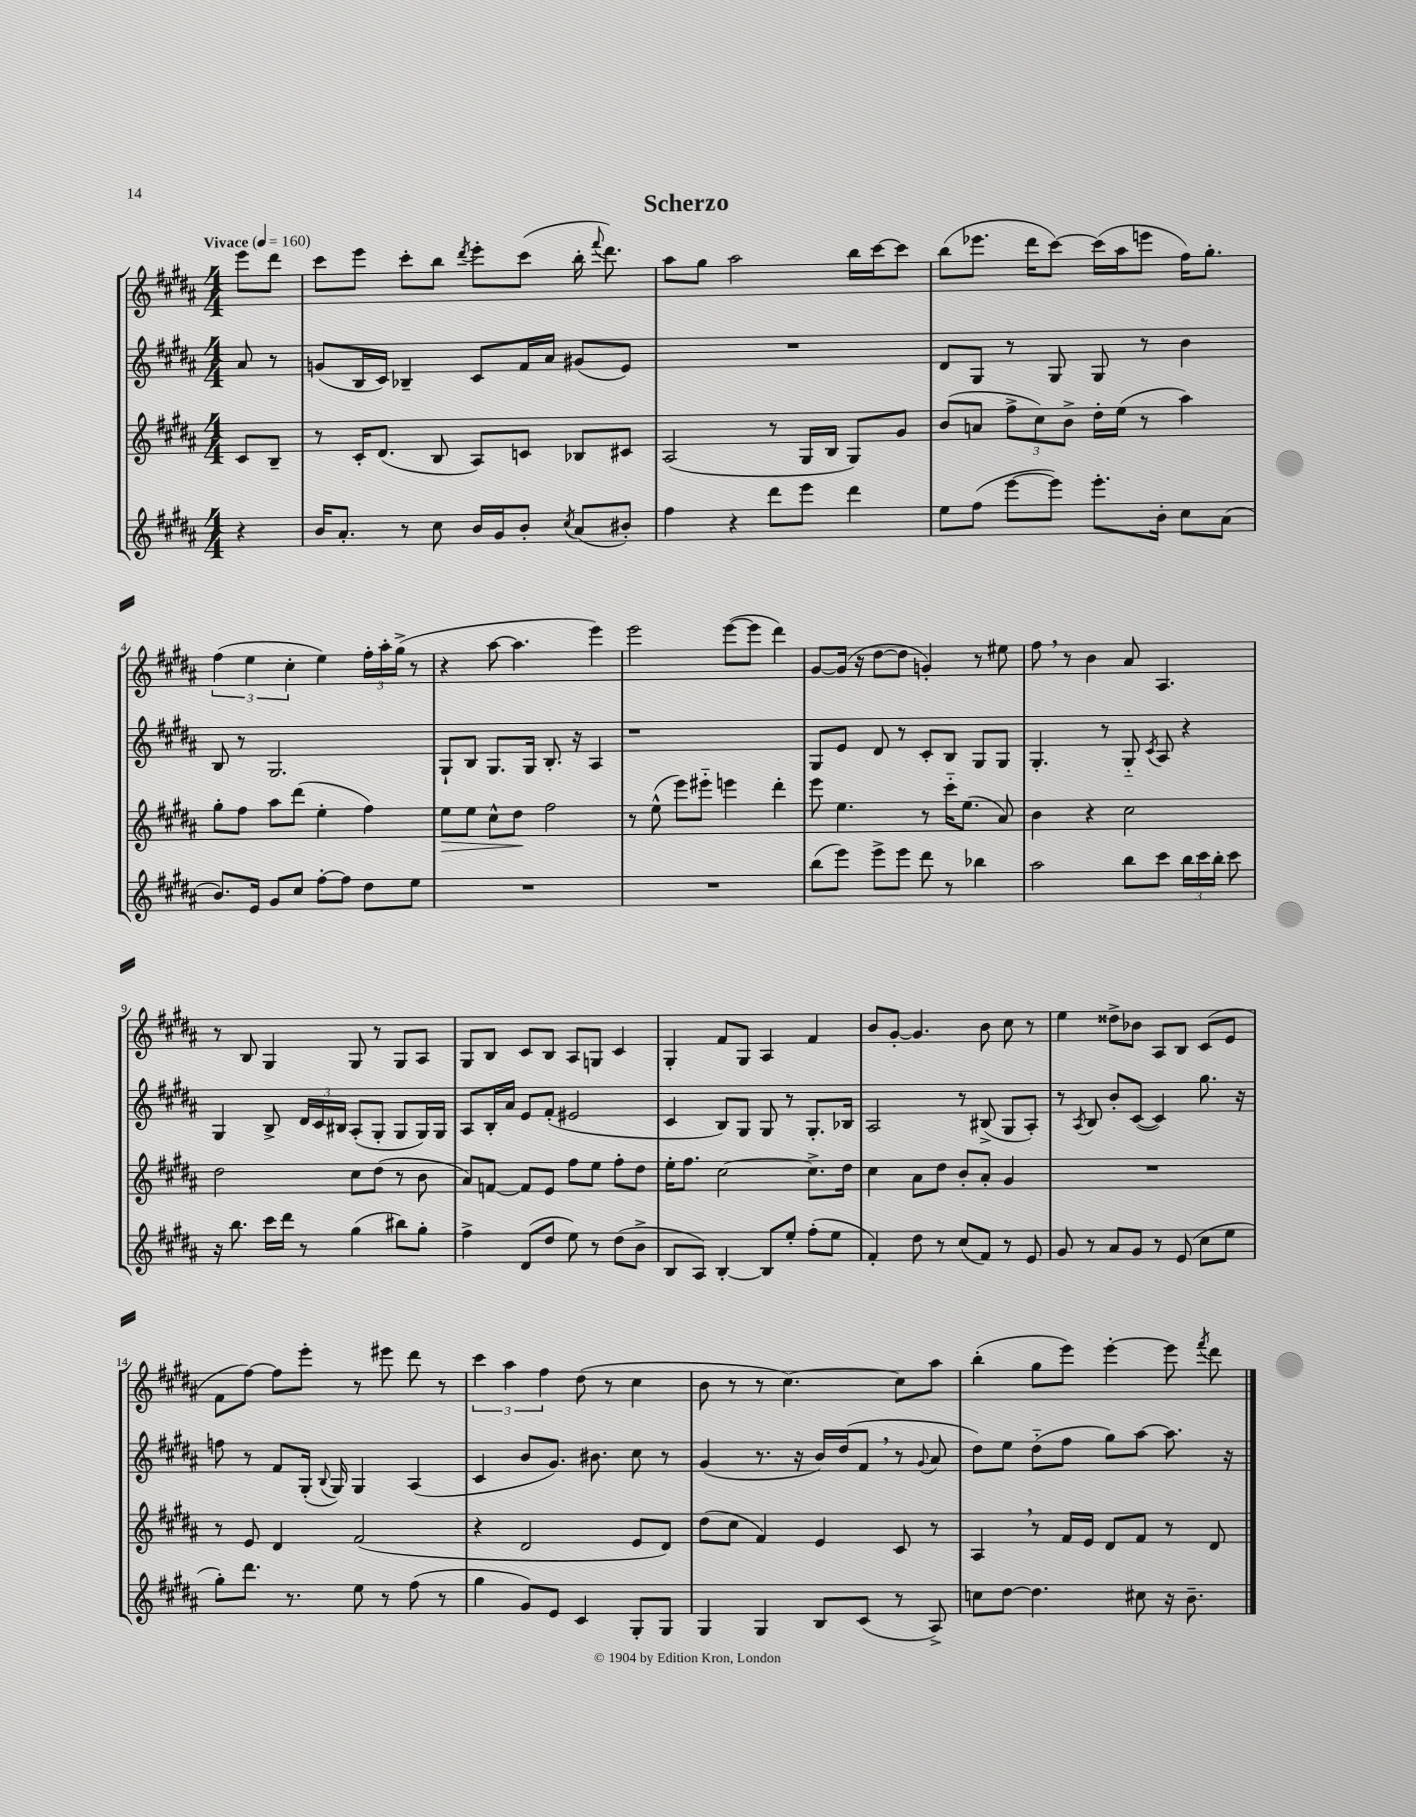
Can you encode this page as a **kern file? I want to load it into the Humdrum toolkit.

**kern	**kern	**kern	**kern
*staff4	*staff3	*staff2	*staff1
*clefG2	*clefG2	*clefG2	*clefG2
*k[f#c#g#d#a#]	*k[f#c#g#d#a#]	*k[f#c#g#d#a#]	*k[f#c#g#d#a#]
*M4/4	*M4/4	*M4/4	*M4/4
*MM160	*MM160	*MM160	*MM160
4r	8c#	8a#	8eee
.	8B~	8r	8ddd#
=	=	=	=
16b	8r	(8g	8ccc#
8.a#'	.	.	.
.	16c#'	16B	8eee
.	(8.d#	16c#)	.
8r	.	4B-~	8ccc#'
8cc#	8B	.	8bb
.	.	.	8qddd#
16b	8A#)	8c#	8eee'
16g#	.	.	.
8b'	8c	16f#	(8ccc#
.	.	16a#	.
8qcc#	.	.	.
(8a#	8B-	(8g#	16bb'
.	.	.	8qqfff#
.	.	.	8.ddd#)
8b#')	8c#	8e)	.
=	=	=	=
4ff#	(2A#	1r	8aa#
.	.	.	8gg#
4r	.	.	2aa#
8ddd#	8r	.	.
8eee	16G#	.	.
.	16B	.	.
4ddd#	8G#)	.	16bb
.	.	.	[16ccc#
.	8g#	.	8ccc#]
=	=	=	=
8ee	(8b	8d#	(8bb
(8ff#	8a	8G#	8.eee-
[8eee	12ff#^	8r	.
.	.	.	16ddd#
.	12cc#)	.	.
8eee])	.	8G#	[8ccc#)
.	12b^	.	.
8.eee'	16dd#'	8G#	(16ccc#]
.	(16ee	.	16aa#
.	8r	8r	8eee
16b'	.	.	.
8cc#	4aa#)	4b	16ff#)
.	.	.	8.gg#'
(8a#	.	.	.
=	=	=	=
8.b)	8gg#'	8B	(6ff#
.	8ff#	8r	.
.	.	.	6ee
16e	.	.	.
8g#	8aa#	2.G#	.
.	.	.	6cc#'
8cc#	(8ddd#	.	.
[8ff#'	4ee'	.	4ee)
8ff#]	.	.	.
8dd#	4ff#)	.	24ff#'
.	.	.	24aa#'
.	.	.	(24gg#^
8ee	.	.	8r
=	=	=	=
1r	8ee	8G#`	4r
.	8ee	8B	.
.	8cc#^^	8.G#	[8aa#
.	8dd#	.	4.aa#]
.	.	16G#	.
.	2ff#	8.B'	.
.	.	16r	.
.	.	4A#	4eee)
=	=	=	=
1r	8r	1r	2eee
.	(8ee^^	.	.
.	8eee)	.	.
.	8eee#'~	.	.
.	4eee	.	([8eee
.	.	.	8eee]
.	4ddd#'	.	4ddd#)
=	=	=	=
(8bb	8eee	8G#	[8g#
8eee)	4.ee	8e	(16g#]
.	.	.	16r
8eee^	.	8d#	[8dd#
8eee	.	8r	8dd#]
8ddd#	8r	8c#'	4g')
8r	16ccc#'~	8B	.
.	(8.ee	.	.
4bb-	.	8G#	8r
.	8a#)	8G#	8ee#
=	=	=	=
2aa#	4b	4.G#'	8ff#
.	.	.	8r
.	4r	.	4b
.	.	8r	.
8bb	2cc#	8G#'~	8a#
.	.	8qc#	.
8ccc#	.	8A#	4.A#
24bb	.	4r	.
24ccc#	.	.	.
24bb'	.	.	.
8ccc#	.	.	.
=	=	=	=
16r	2dd#	4G#	8r
8.bb	.	.	.
.	.	.	8B
16ccc#	.	8B^	4G#
16ddd#	.	.	.
8r	.	24d#	.
.	.	24c#	.
.	.	24B#	.
(4gg#	8cc#	(8A#'	8G#
.	(8dd#	8G#'	8r
8bb#)	8r	8G#	8G#
8gg#'	8b	16G#)	8A#
.	.	16G#	.
=	=	=	=
4ff#^	8a#)	8A#	8G#
.	[8f	16B'	8B
.	.	16a#	.
(8d#	8f]	8e	8c#
8dd#	8e	(8f#'	8B
8ee)	8ff#	2e#	8A#
8r	8ee	.	8G
(8dd#	8ff#'	.	4c#
8b^	8dd#	.	.
=	=	=	=
8B	16ee'	4c#	4G#'
.	8.ff#	.	.
8A#)	.	.	.
[4B'	[2cc#	8B)	8f#
.	.	8G#	8G#
8B]	.	8G#	4A#
8ee'	.	8r	.
(8ff#'	8.cc#^]	8.G#'	4f#
8ee	.	.	.
.	16dd#	16B-	.
=	=	=	=
4f#')	4cc#	2A#	8b
.	.	.	[8g#'
8dd#	8a#	.	4.g#]
8r	8dd#	.	.
(8cc#	8b'	8r	.
8f#)	8a#'	(8B#^	8b
8r	4g#	8G#	8cc#
8e	.	8A#')	8r
=	=	=	=
8g#	1r	8r	4ee
.	.	8qA#	.
8r	.	8B	.
8a#	.	8b'	8dd##^
8g#	.	([8c#	8b-
8r	.	4c#])	8A#
(8e	.	.	8B
8cc#	.	8.gg#	(8c#
8ee	.	.	8e
.	.	16r	.
=	=	=	=
8gg#')	8r	8ff	8f#
8.ddd#	8e	8r	[8ff#)
.	4d#	8f#	8ff#]
8.r	.	.	.
.	.	(16G#'	8eee'
.	.	8qqB	.
.	.	16G#)	.
8ee	(2f#	4G#	8r
8r	.	.	8eee#
(8ff#	.	(4A#	8ddd#
8r	.	.	8r
=	=	=	=
4gg#	4r	4c#	6ccc#
.	.	.	6aa#
8g#)	2d#	8b	.
.	.	.	6ff#
8e	.	8.g#)	.
4c#	.	.	(8dd#
.	.	8.b#	.
.	.	.	8r
8G#'	8e	8cc#	4cc#
8G#	8d#)	8r	.
=	=	=	=
4G#	(8dd#	(4g#	8b
.	8cc#	.	8r
4G#	4f#)	8.r	8r
.	.	.	[4.cc#)
.	.	16r	.
8B	4e	16b)	.
.	.	(16dd#	.
(8c#	.	8f#	.
8r	8c#	8r	8cc#]
.	.	8qqg#	.
8A#^)	8r	8a#	8aa#
=	=	=	=
8cc	4A#	8dd#)	(4bb'
[8dd#	.	8ee	.
4.dd#]	8r	(8dd#'~	8gg#
.	16f#	8ff#	8eee)
.	16e	.	.
.	8d#	8gg#)	[4eee'
8cc#	8f#	[8aa#	.
16r	8r	8.aa#]	8eee]
8.b~	.	.	.
.	.	.	8qfff#
.	8d#	.	8ddd#
.	.	16r	.
==	==	==	==
*-	*-	*-	*-
